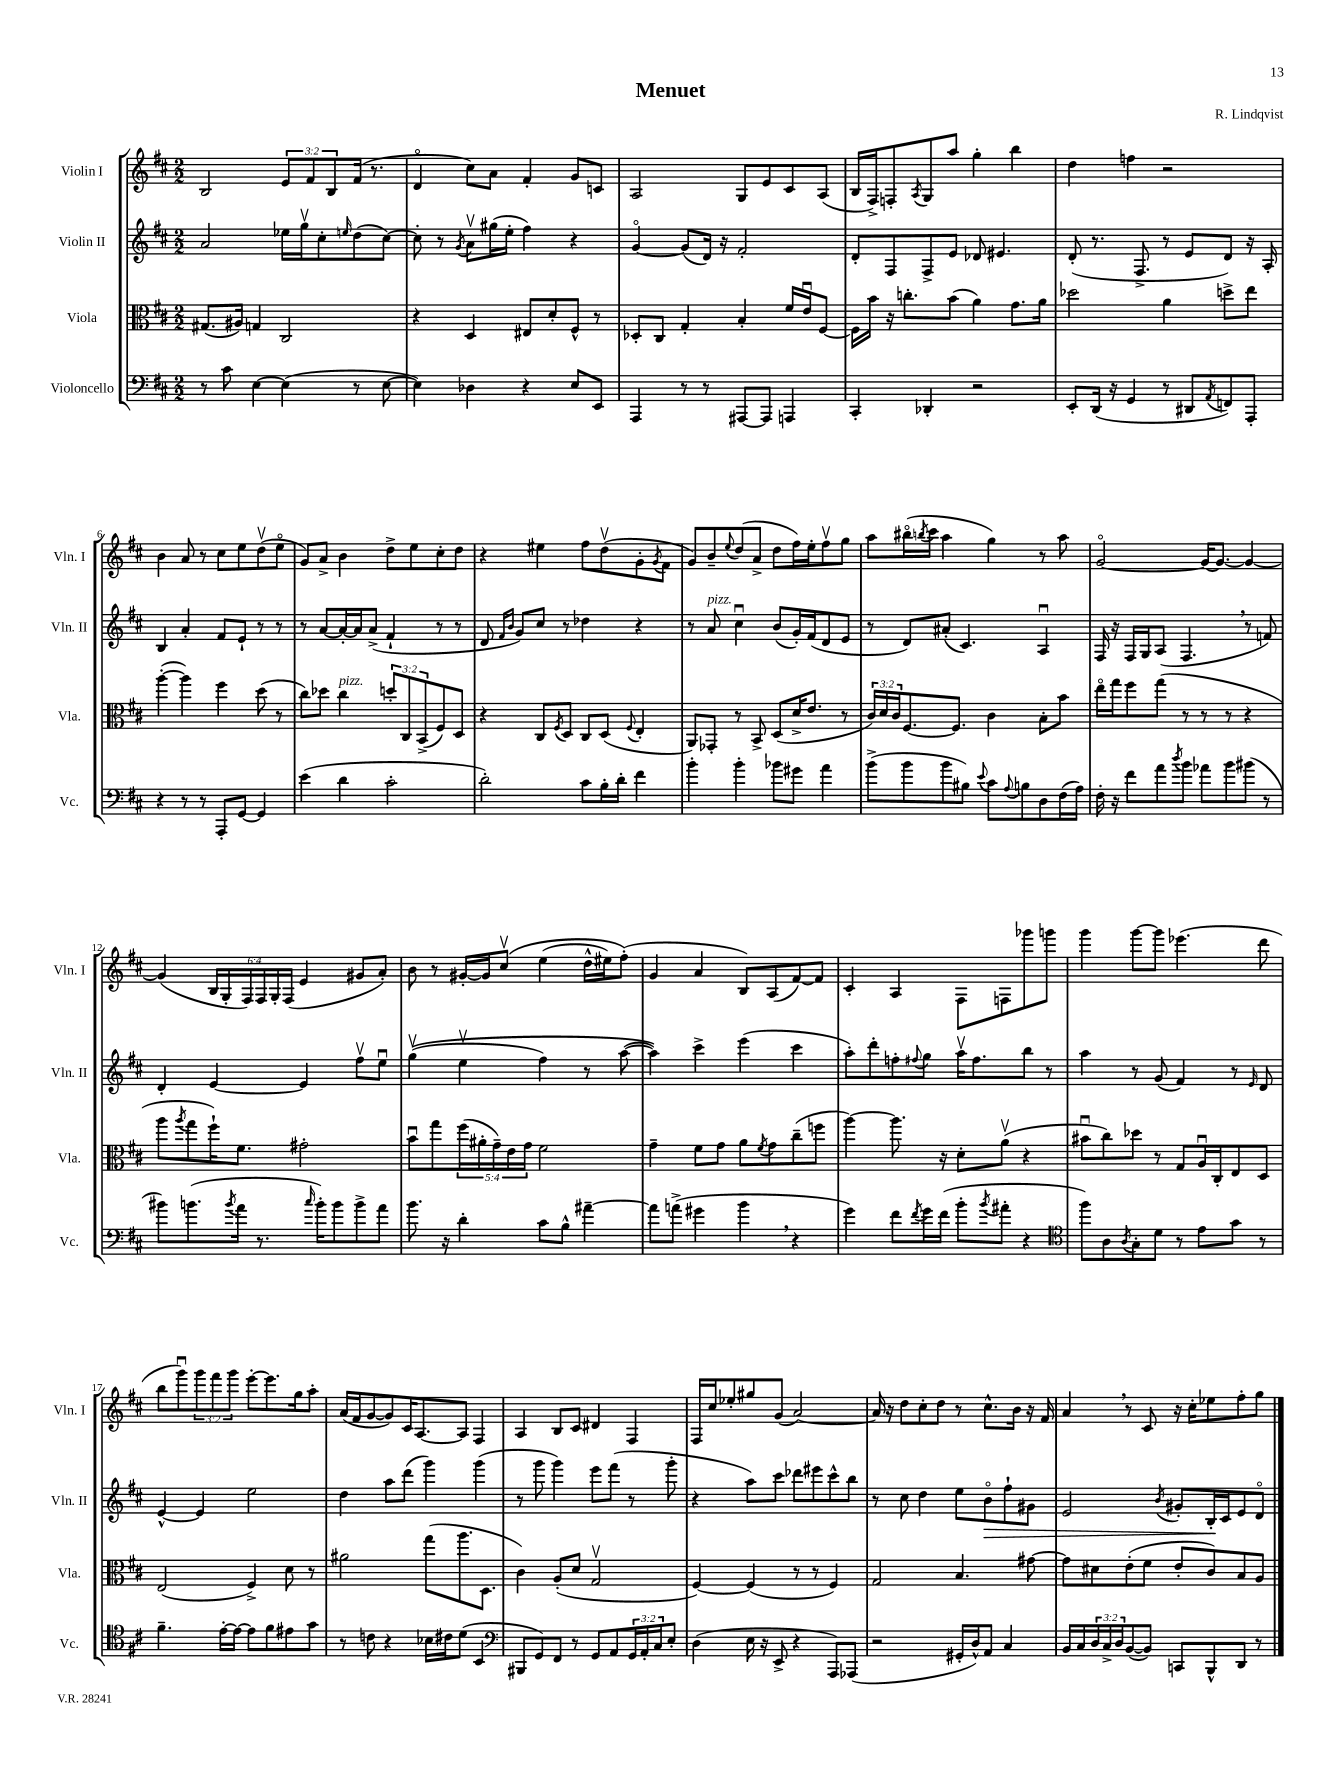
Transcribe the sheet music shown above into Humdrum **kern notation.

**kern	**kern	**kern	**dynam	**kern
*part4	*part3	*part2	*part2	*part1
*staff4	*staff3	*staff2	*staff2	*staff1
*I"Violoncello	*I"Viola	*I"Violin II	*	*I"Violin I
*I'Vc.	*I'Vla.	*I'Vln. II	*	*I'Vln. I
*clefF4	*clefC3	*clefG2	*	*clefG2
*k[f#c#]	*k[f#c#]	*k[f#c#]	*	*k[f#c#]
*M2/2	*M2/2	*M2/2	*	*M2/2
=1	=1	=1	=1	=1
8r	(8.G#X/L	2a/	.	2B/
8c#\	.	.	.	.
.	16A#X/Jk)	.	.	.
[4E\	4Gn/	.	.	.
(4E\]	2C#/	16ee-X\LL	.	12e/L
.	.	16ggv\J	.	.
.	.	.	.	12f#/
.	.	8cc#'\	.	.
.	.	.	.	12B/
.	.	16qqeen/	.	.
8r	.	(8dd\	.	(16f#/Jk
.	.	.	.	8.r
[8E\	.	[8cc#\J)	.	.
=2	=2	=2	=2	=2
4E\])	4r	8cc#'\]	.	4d/
.	.	8r	.	.
.	.	8qg/	.	.
4D-X\	4D/	8av\L	.	8cc#\L)
.	.	(16gg#X\L	.	8a\J
.	.	16ee'\JJ	.	.
4r	8E#X/L	4ff#\)	.	4f#'/
.	8d'/	.	.	.
8E/L	8F#^^/J	4r	.	8g/L
8EE/J	8r	.	.	8cn/J
=3	=3	=3	=3	=3
4AAA/	8D-X'/L	[4g/	.	2A/
.	8C#/J	.	.	.
8r	4G'/	(8g/L]	.	.
8r	.	16d/Jk)	.	.
.	.	16r	.	.
[8AAA#X/L	4B'/	2f#'/	.	8G/L
8AAA#/J]	.	.	.	8e/
4AAAn/	16f#/LL	.	.	8c#/
.	16eu/J	.	.	.
.	[8F#/J	.	.	(8A/J
=4	=4	=4	=4	=4
4CC#'/	16F#\LL]	8d'/L	.	16B/LL
.	16b\JJ	.	.	16F#^/J)
.	16r	8F#/	.	8Fn'/
.	8.ccn'\L	.	.	.
.	.	.	.	8qA/
4DD-X'/	.	8F#^/	.	8G/
.	(8b\J	8e/J	.	8aa/J
2r	4a\)	8d-X/	.	4gg'\
.	.	4.e#X/	.	.
.	8.g\L	.	.	4bb\
.	16a\Jk	.	.	.
=5	=5	=5	=5	=5
8EE'/L	2dd-X\	(8d'/	.	4dd\
(16DD/Jk	.	8.r	.	.
16r	.	.	.	.
4GG/	.	.	.	4ffn\
.	.	8.F#^/	.	.
8r	4a\	8r	.	2r
8DD#X/L	.	8e/L	.	.
8qAA/	.	.	.	.
8FFn/)	8ddn^\L	8d/J)	.	.
8AAA'/J	8ee\J	16r	.	.
.	.	16A'/	.	.
!!LO:LB:g=z
=6	=6	=6	=6	=6
4r	([4aa'\	4B/	.	4b\
8r	4aa\])	4a'/	.	8a/
8r	.	.	.	8r
8AAA'/L	4ff#\	8f#/L	.	8cc#\L
[8GG/J	.	8e`/J	.	8ee\
4GG/]	(8dd\	8r	.	(8ddv\
.	8r	8r	.	8ee\J
=7	=7	=7	=7	=7
(4e\	8cc#\L)	8r	.	8g/L)
.	8dd-X\J	[8a/L	.	8a^/J
!	!LO:TX:a:i:t=pizz.	!	!	!
4d\	4cc#\	16a'/L_	.	4b\
.	.	16a/J]	.	.
.	.	(8a^/J	.	.
2c#'\	12ddn'/L	4f#`/	.	8dd^\L
.	12C#/	.	.	.
.	.	.	.	8ee\
.	(12BB^/	.	.	.
.	8F#/)	8r	.	8cc#'\
.	8D/J	8r	.	8dd\J
=8	=8	=8	=8	=8
2d'\)	4r	8d/	.	4r
.	.	16qqf#/LL	.	.
.	.	16qqb/JJ	.	.
.	.	8g/L)	.	.
.	8C#/L	8cc#/J	.	4ee#X\
.	8qF#/	.	.	.
.	8D/J	8r	.	.
8c#\L	8C#/L	4dd-X\	.	8ff#\L
16B'\L	(8D/J	.	.	(8ddv\
16d'\JJ	.	.	.	.
.	8qqF#/	.	.	.
4f#\	4E'/	4r	.	8g'\
.	.	.	.	8qg/
.	.	.	.	8f#\J
=9	=9	=9	=9	=9
4b'\	8AA/L)	8r	.	8g/L)
!	!	!LO:TX:a:i:t=pizz.	!	!
.	8GG-X'/J	8a/	.	8b~/
.	.	.	.	8qqee/
4b'\	8r	4cc#u\	.	(8dd/
.	8BB^/	.	.	8a^/J
8b-X\L	(8D/L	(8b/L	.	8dd\L
8g#X\J	16d^/K	16g'/L)	.	16ff#\L)
.	8.e/J	(16f#/J	.	16ee'\J
4a\	.	8d/	.	8ff#v\
.	8r	8e/J	.	8gg\J
=10	=10	=10	=10	=10
(8b^\L	24c#/LL)	8r	.	8aa\L
.	24d/	.	.	.
.	24c#/J	.	.	.
8b\	[8.F#/	8d/L)	.	(16bb#X\L
.	.	.	.	8qbbn/
.	.	.	.	16ccc#\JJ
8b\	.	(8a#X'/J	.	4aa\
.	8.F#/J]	.	.	.
8B#X\J)	.	4.c#/)	.	.
8qqe/	.	.	.	.
8c#\L	4c#\	.	.	4gg\)
8qqA/	.	.	.	.
8Bn\	.	.	.	.
8D\	8B'\L	4Au/	.	8r
(16F#\L	8b\J	.	.	8aa\
16A\JJ)	.	.	.	.
=11	=11	=11	=11	=11
16F#'\	16ee\LL	16F#/	.	[2g/
16r	16gg\J	16r	.	.
8f#\L	8ff#\	16F#/LL	.	.
.	.	16G/J	.	.
8a\	(8gg\J	(8A/J	.	.
8qdd/	.	.	.	.
8b\J	8r	4.F#,/	.	.
8a-X\L	8r	.	.	16g/KL_
.	.	.	.	8.g/J_
8b\	8r	.	.	.
(8b#X\J	4r	8r	.	4g/_
8r	.	8fn/)	.	.
!!LO:LB:g=z
=12	=12	=12	=12	=12
8b#X\L)	8aa\L	4d'/	.	(4g/]
.	8qaa/	.	.	.
(8.bn\	8gg\	.	.	.
.	16ff#`\K)	[4e/	.	24B/LL
.	.	.	.	24G'/
8qb/	.	.	.	.
16a\Jk	8.f#\J	.	.	.
.	.	.	.	24F#/)
8.r	.	.	.	24F#/
.	.	.	.	24G'/
.	.	.	.	(24F#/JJ
.	2g#X'\	4e/]	.	4e/
16qqcc#/	.	.	.	.
16b'\KL)	.	.	.	.
8b\	.	.	.	.
8b^\	.	8ff#v\L	.	8g#X/L
8a\J	.	8eeu\J	.	8a'/J)
=13	=13	=13	=13	=13
8.b\	8bu\L	((4ggv\	.	8b\
.	8gg\	.	.	8r
16r	.	.	.	.
4d'\	(20ff#\L	4eev\	.	[16g#X'/LL
.	20a#X'\	.	.	.
.	.	.	.	16g#/J]
.	20g~\)	.	.	.
.	.	.	.	(8cc#v/J
.	20e\	.	.	.
.	20g\JJ	.	.	.
8c#\L	2f#\	4ff#\)	.	(4ee\
8B^^\J	.	.	.	.
[4a#X~\	.	8r	.	16dd^^\LL
.	.	.	.	16ee#X\J)
.	.	([8aa\	.	(8ff#'\J)
=14	=14	=14	=14	=14
8a#\L]	4g~\	4aa\]))	.	4g/
(8an^\J	.	.	.	.
4g#X\	8f#\L	4ccc#^\	.	4a/
.	8g\J	.	.	.
4b,\	8a\L	(4eee\	.	8B/L)
.	8qf#/	.	.	.
.	8g\	.	.	(8A/
4r	(8cc#~\	4ccc#\	.	[8f#/)
.	8ffn\J	.	.	8f#/J]
=15	=15	=15	=15	=15
4g\)	[4aa\)	8aa'\L)	.	4c#'/
.	.	8ddd'\	.	.
8f#\L	8.aa\]	8ffn'\	.	4A/
8qf#/	.	8qqff#X/	.	.
16g\L	.	8gg\J	.	.
(16f#\JJ	16r	.	.	.
8b'\L	8d'\L	16aav\KL	.	8F#\L
.	.	8.ff#\	.	.
8qb/	.	.	.	.
8a#X'\J	(8av\J	.	.	8Fn\
4r	4r	8bb\J	.	8ggg-X\
.	.	8r	.	8gggn\J
=16	=16	=16	=16	=16
*clefC4	*	*	*	*
8ff#\L)	8b#Xu\L	4aa\	.	4ggg\
8A\	8cc#\)	.	.	.
8qA/	.	.	.	.
8G'\	8dd-X\J	8r	.	[8ggg\L
8d\J	8r	(8g/	.	8ggg\J]
8r	8G/L	4f#/)	.	(4.eee-X\
8e\L	16Au/L	.	.	.
.	16C#'/J	.	.	.
8g\J	8E/	8r	.	.
.	.	16qqe/	.	.
8r	8D/J	8d/	.	8ddd\
!!LO:LB:g=z
=17	=17	=17	=17	=17
4.f#~\	(2E/	[4e^^/	.	8bb\L
.	.	.	.	8gggu\)
.	.	4e/]	.	12ggg\
.	.	.	.	12fff#\
[16e'\LL	.	.	.	.
.	.	.	.	12ggg\J
16e\JJ_	.	.	.	.
8e\L]	4F#^/)	2ee\	.	[8eee'\L
8f#\	.	.	.	8.eee\]
8e#X\	8d\	.	.	.
.	.	.	.	16gg\k
8g\J	8r	.	.	8aa'\J
=18	=18	=18	=18	=18
8r	2a#X\	4dd\	.	(16a/LL
.	.	.	.	16f#/J
8cn\	.	.	.	[8g/
4r	.	8aa\L	.	8g/])
.	.	(8ddd\J	.	16c#/K
.	.	.	.	[8.A/
16B-X\LL	(8gg\L	4ggg\)	.	.
16c#X\J	.	.	.	.
(8d\J	8.aa\	.	.	8A/J]
4BB/	.	(4ggg\	.	4F#/
.	8.D\J	.	.	.
=19	=19	=19	=19	=19
*clefF4	*	*	*	*
8BBB#X/L	4c#\)	8r	.	4A/
8GG/)	.	8ggg\	.	.
8FF#/J	(8A'/L	4ggg\)	.	8B/L
8r	8d/J	.	.	8c#/J
8GG/L	2Gv/	8eee\L	.	4d#X/
8AA/	.	(8fff#\J	.	.
24GG/L	.	8r	.	4F#/
24AA'/	.	.	.	.
24C#/J	.	.	.	.
8E'/J	.	8ggg'\	.	.
=20	=20	=20	=20	=20
(4D\	[4F#/)	4r	.	16F#/LL
.	.	.	.	16cc#/J
.	.	.	.	8ee-X'/
16E\	(4F#/]	8aa\L)	.	8gg#X/
16r	.	.	.	.
8EE^/	.	8ccc#\J	.	(8g/J
4r	8r	8ddd-X\L	.	[2a/)
.	8r	8eee#X\	.	.
8AAA/L)	4F#/)	8ccc#^^\	.	.
(8AAA-X/J	.	8bb\J	.	.
=21	=21	=21	=21	=21
2r	2G/	8r	.	16a/]
.	.	.	.	16r
.	.	8cc#\	.	8dd\L
.	.	4dd\	.	8cc#'\
.	.	.	.	8dd\J
16GG#X'/LL	4.B/	8ee\L	.	8r
16D^^/J)	.	.	.	.
!	!	!	!LO:HP:b	!
8AA/J	.	8b\	>	8.cc#^^\L
4C#/	.	8ff#`\	.	.
.	.	.	.	16b\Jk
.	[8g#X\	8g#X\J	.	16r
.	.	.	.	16f#/
=22	=22	=22	=22	=22
16BB/LL	8g#\L]	2e/	.	4a,/
16C#/	.	.	.	.
24D/	8d#X\	.	.	.
24C#^/	.	.	.	.
24D/J	.	.	.	.
([8BB/	(8e'\	.	.	8r
8BB/J])	8f#\J	.	.	8c#/
.	.	8qb/	.	.
8CCn/L	8e'/L	8g#X'/L	.	16r
.	.	.	.	16cc#'\KL
8BBB^^/	8c#/)	16B'/L	.	8ee-X\
.	.	16c#/J	]	.
8DD/J	8B/	8e/	.	8ff#'\
8r	8A/J	8d/J	.	8gg\J
==	==	==	==	==
*-	*-	*-	*-	*-
